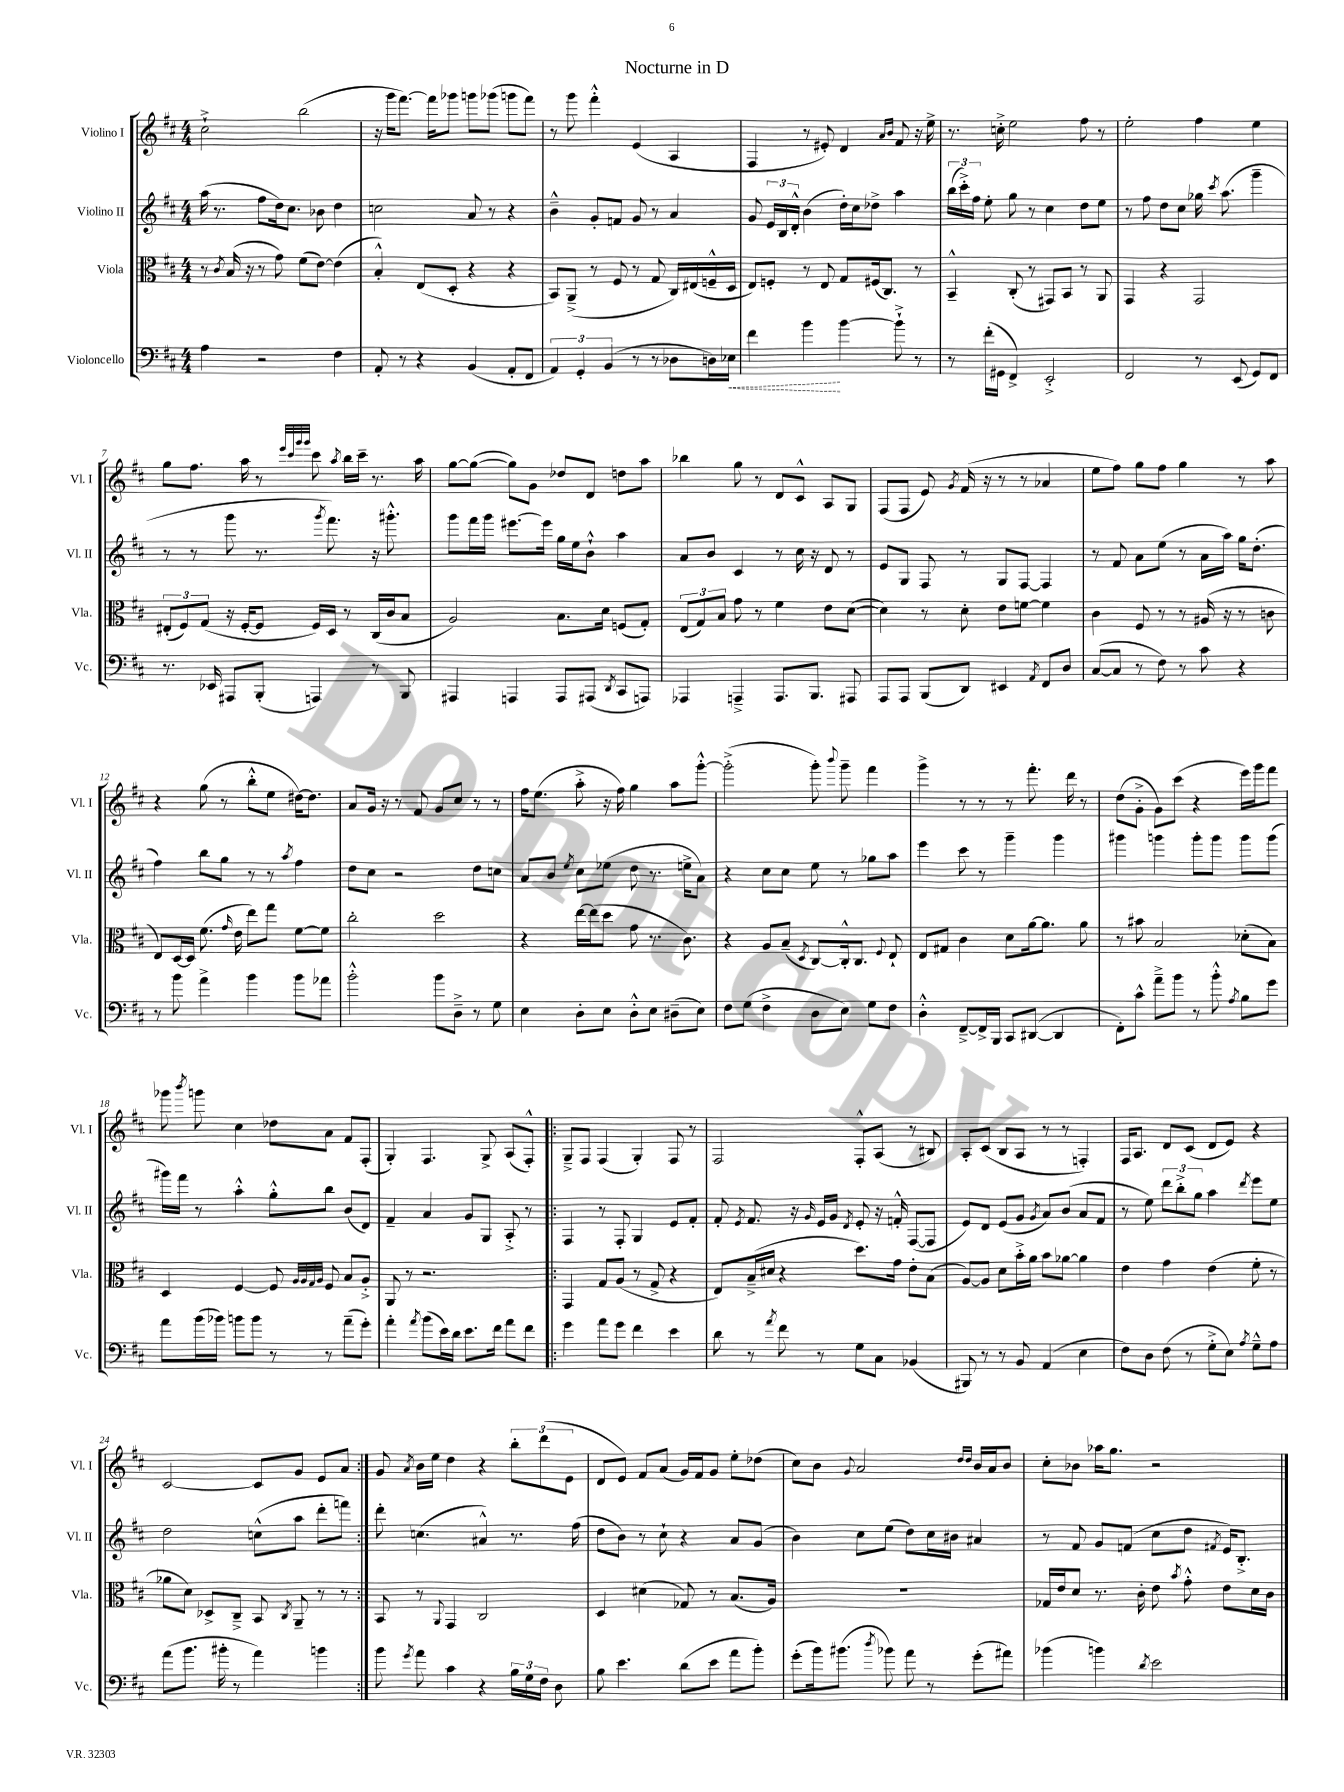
\header { title = "Nocturne in D" }
<<
\new StaffGroup <<
\new Staff = "s0" \with { instrumentName = "Violino I" shortInstrumentName = "Vl. I" } {
    \clef treble \key d \major \numericTimeSignature \time 4/4
    \autoBeamOff cis''2-!-> b''2( |
    r16 g'''16[ fis'''8.]~) fis'''16[ ges'''8] g'''8[ ges'''8]( g'''8[ fis'''8]) |
    r8 g'''8 fis'''4-.-^ e'4( a4 |
    fis4 r8 eis'8-.) d'4 \grace { a'16[ b'16] } fis'8 r16 e''16-> |
    r8. c''16-.-> e''2 fis''8 r8 |
    e''2-. fis''4 e''4 |
    g''8[ fis''8.] a''16 r8 \grace { e'''32[ cis'''32 g'''32 g'''32] } cis'''8 \acciaccatura { a''8 } b''16[ cis'''16]-- r8. a''16 |
    g''8[~ g''8]~( g''8[) g'8] des''8[ d'8] d''8[ a''8] |
    bes''4 g''8 r8 d'8[ cis'8]-^ a8[ g8] |
    fis8[( fis8] e'8) \acciaccatura { g'8 } fis'16( r16 r8 r8 aes'4 |
    e''8[ fis''8]) g''8[ fis''8] g''4 r8 a''8 |
    r4 g''8( r8 b''8[-.-^ e''8] dis''16[~) dis''8.] |
    a'8[ g'16] r16 r8 fis'8 g'8[ cis''8] r8 r8 |
    fis''16[ e''8.]( a''8-.-> r16 fis''16) g''4 a''8[ g'''8]~-.-^ |
    g'''2-.->( g'''8-.) \appoggiatura { b'''8 } g'''8-- fis'''4 |
    g'''4-> r8 r8 r8 fis'''8.-. d'''16 r8 |
    d''8[( g'8]-.-> g'8[) cis'''8]( r4 e'''16[) g'''16 fis'''8] |
    ges'''8 \acciaccatura { b'''8 } g'''8 cis''4 des''8[ a'8] fis'8[ fis8]-.( |
    g4-.) fis4. g8-> a8[( fis8]-.-^) |
    \repeat volta 2 { g8[---> fis8] fis4( g4-.) fis8 r8 |
    fis2 fis8[-.-^ a8]( r8 bis8) |
    a8[-. cis'8]( b8[ a8] r8 r8 f4-.) |
    fis16[ a8.] d'8[ cis'8]( d'8[ e'8]) r4 |
    cis'2~ cis'8[ g'8] e'8[ a'8] | }
    g'8 \acciaccatura { a'8 } b'16[ e''16] d''4 r4 \tuplet 3/2 { b''8[-. d'''8( e'8] } |
    d'8[ e'8]) fis'8[ a'8]( g'16[) fis'16 g'8] e''8[-. des''8]( |
    cis''8[) b'8] \appoggiatura { g'8 } a'2 \grace { d''16[ d''16] } b'16[ a'16 b'8] |
    cis''8[-. bes'8] aes''16[ g''8.] r2 \bar "|." |
}
\new Staff = "s1" \with { instrumentName = "Violino II" shortInstrumentName = "Vl. II" } {
    \clef treble \key d \major \numericTimeSignature \time 4/4
    \autoBeamOff a''16( r8. fis''8[ d''16) cis''8.] bes'8 d''4 |
    c''2 a'8 r8 r4 |
    b'4---^ g'8[-. f'8] g'8 r8 a'4 |
    g'8 \tuplet 3/2 { e'16[ b16 d'16]-.-^ } b'4( d''16[-.) cis''16 des''8]-> a''4 |
    \tuplet 3/2 { b''16[( cis'''16-.->) fis''16] } e''8-. g''8 r8 cis''4 d''8[ e''8] |
    r8 fis''8 d''8[ cis''8] ges''16 \acciaccatura { cis'''8 } a''8.( g'''4-- |
    r8 r8 g'''8 r8. \acciaccatura { g'''8 } fis'''8.) r16 gis'''8.-.-^ |
    g'''8[ fis'''16 g'''16] eis'''8.[~ eis'''16] g''16[ e''16 b'8]-!-^ a''4 |
    a'8[ b'8] cis'4 r8 cis''16 r16 d'8 r8 |
    e'8[ g8] fis8 r8 g8[ fis8]~ fis4 |
    r8 fis'8 a'8[ e''8]( r8 a'16[ a''16]) g''16[ d''8.]-.( |
    fis''4) b''8[ g''8] r8 r8 \acciaccatura { a''8 } fis''4 |
    d''8[ cis''8] r2 d''8[ c''8] |
    a'8[ b'8] \acciaccatura { e''8 } cis''8[ ees''8]( d''8 r8. e''16[-> a'8]) |
    r4 cis''8[ cis''8] e''8 r8 ges''8[ a''8] |
    e'''4 cis'''8 r8 g'''4-- g'''4 |
    gis'''4 g'''4 g'''8[-. g'''8] g'''8[ g'''8]( |
    gis'''16[) fis'''16] r8 a''4-.-^ g''8[-.-^ b''8] b'8[( d'8]) |
    fis'4-- a'4 g'8[ g8] a8-.-> r8 |
    \repeat volta 2 { fis4 r8 fis8-. g4 e'8[ fis'8]-. |
    fis'8-. \acciaccatura { e'8 } fis'8. r16 \grace { g'16 } e'16[ g'16] \acciaccatura { d'8 } e'8-. r16 f'16-.-^ fis8[~( fis8] |
    e'8[) d'8] e'8[( g'8] \acciaccatura { g'8 } a'8[) b'8]( a'8[ fis'8] |
    r8 e''8) \tuplet 3/2 { d'''8[ b''8-.-> g''8] } a''4 \acciaccatura { d'''8 } e'''8[ e''8] |
    d''2 c''8[-^( a''8] d'''8[-. f'''8]) | }
    d'''8-. c''4.( ais'4-^) r8. fis''16( |
    d''8[ b'8]) r8 cis''8-! r4 a'8[ g'8]( |
    b'4) cis''8[ e''8]( d''8[) cis''16 bis'16] ais'4 |
    r8 fis'8 g'8[ f'8]( cis''8[ d''8] \acciaccatura { fis'8 } e'16[) b8.]-.-> \bar "|." |
}
\new Staff = "s2" \with { instrumentName = "Viola" shortInstrumentName = "Vla." } {
    \clef alto \key d \major \numericTimeSignature \time 4/4
    \autoBeamOff r8 \acciaccatura { cis'8 } b16( r16 r8 g'8) fis'8[( e'8]~) e'4( |
    b4-.-^) e8[( d8]-. r4 r4 |
    b,8[) a,8]--->( r8 fis8 r8 g8 cis16[) eis16( f16---^ d16] |
    e8[) f8]-. r8 e8 g8[ fis16( cis8.]) r8 |
    b,4---^ cis8-.( r8 gis,8[) b,8] r8 a,8 |
    g,4 r4 g,2 |
    \tuplet 3/2 { eis8[-.( fis8) g8]( } r16 fis16[~-. fis8] fis16[) d16] r8 cis16[( cis'16 b8] |
    a2) b8.[ d'16] f8[( g8]-.) |
    \tuplet 3/2 { e8[( g8) b8] } g'8 r8 fis'4 e'8[ d'8]~( |
    d'4) r8 d'8-. e'8[ f'8]~ f'4 |
    cis'4 fis8 r8 r8 ais16( r16 r8 c'8 |
    e8[) d16~ d16] fis'8.( \grace { g'16 } e'16 e''8[) g''8] fis'8[~ fis'8] |
    cis''2-. d''2 |
    r4 e''16[~ e''16( d''8] g'8 r8. cis'8.) |
    r4 a8[ b8]--( \acciaccatura { d8 } cis8[~) cis16-.-^ cis8.] \appoggiatura { fis8 } e8-! |
    e8[ gis8] cis'4 d'8[ a'16~ a'8.] a'8 |
    r8 bis'8 b2 des'8[-.( b8]) |
    d4 fis4~ fis8 \grace { a32[ a32 g32 a32] } fis8 b8[ a8]-.-> |
    a,8 r8 r2. |
    \repeat volta 2 { g,4 g8[ a8]( r8 g8-> r4 |
    e8[) b16--->( dis'16] r4 d''8.[) g'16] e'8[-. b8]( |
    a8[~) a8] d'8[ b'16-.-> a'16] b'8[ aes'8]~ aes'4 |
    e'4 g'4 e'4( fis'8-. r8 |
    aes'8[ d'8]) des8[-> cis8]---> b,8 \acciaccatura { cis8 } a,8-- r8 r8 | }
    b,8 r8 \appoggiatura { a,8 } g,4 cis2 |
    d4 dis'4( ges8) r8 b8.[( a16]) |
    R1 |
    ges16[ e'16 d'8] r8. cis'16-. e'8 \acciaccatura { b'8 } g'8-.-^ e'8[ d'16 cis'16] \bar "|." |
}
\new Staff = "s3" \with { instrumentName = "Violoncello" shortInstrumentName = "Vc." } {
    \clef bass \key d \major \numericTimeSignature \time 4/4
    \autoBeamOff a4 r2 fis4 |
    a,8-. r8 r4 b,4( a,8[-. fis,8] |
    \tuplet 3/2 { a,4) g,4-. b,4( } r8 r8 des8[ d16) \once \override Hairpin.style = #'dashed-line ees16]\< |
    fis'4 b'4\! b'4~ b'8-!-> r8 |
    r8 fis'16[-.( gis,16] fis,4->) e,2-.-> |
    fis,2 r8 e,8( g,8[) fis,8] |
    r8. ees,16 ais,,8[ b,,8]-.( a,,4) r8 b,,8 |
    ais,,4 a,,4 a,,8[ ais,,8]( \acciaccatura { d,8 } cis,8[ a,,8]) |
    aes,,4 a,,4---> a,,8.[ b,,8.] ais,,8 |
    a,,8[ a,,8] b,,8[( d,8]) eis,4 \acciaccatura { a,8 } fis,8[ d8] |
    cis8[~( cis8] r8 fis8) r8 cis'8 r4 |
    r8 b'8 a'4-> b'4 b'8[ aes'8] |
    b'2-.-^ b'8[ d8]---> r8 g8 |
    e4 d8[-. e8] d8[-.-^ e8] dis8[--( e8]) |
    fis8[ g8]( fis4-> d8[ e8]) g8[ fis8] |
    d4-.-^ fis,8[~---> fis,16-> b,,16] cis,8[ dis,8]~( dis,4 |
    fis,8[-.) cis'8]-^ a'8[---> b'8] r8 b'8-.-^ \acciaccatura { a8 } b8[ g'8] |
    a'8[ b'16( bes'16]) b'8[ b'8] r8 r8 a'8[--( g'8]-.) |
    a'4-. \acciaccatura { a'8 } b'8[( e'16) d'16] e'8.[ fis'16] a'8[ fis'8] |
    \repeat volta 2 { g'4 a'8[ g'8] fis'4 e'4 |
    d'8 r8 \acciaccatura { a'8 } fis'8 r8 g8[ cis8] bes,4( |
    bis,,8) r8 r8 b,8 a,4( e4 |
    fis8[) d8] fis8( r8 g8[-.-> e8]) \acciaccatura { a8 } g8[---^ a8] |
    a'8[( b'8.] bis'16-. r8 a'4) b'4 | }
    b'8 \acciaccatura { g'8 } a'8 cis'4 r4 \tuplet 3/2 { b16[ g16 fis16] } d8 |
    b8 e'4. d'8[( e'8] a'8[ b'8]-.) |
    g'8[-.( b'16) bis'8.]( \acciaccatura { d''8 } bes'8) a'8 r8 g'8[-.( ais'8]) |
    bes'4( b'4) \acciaccatura { d'8 } e'2 \bar "|." |
}
>>
>>
